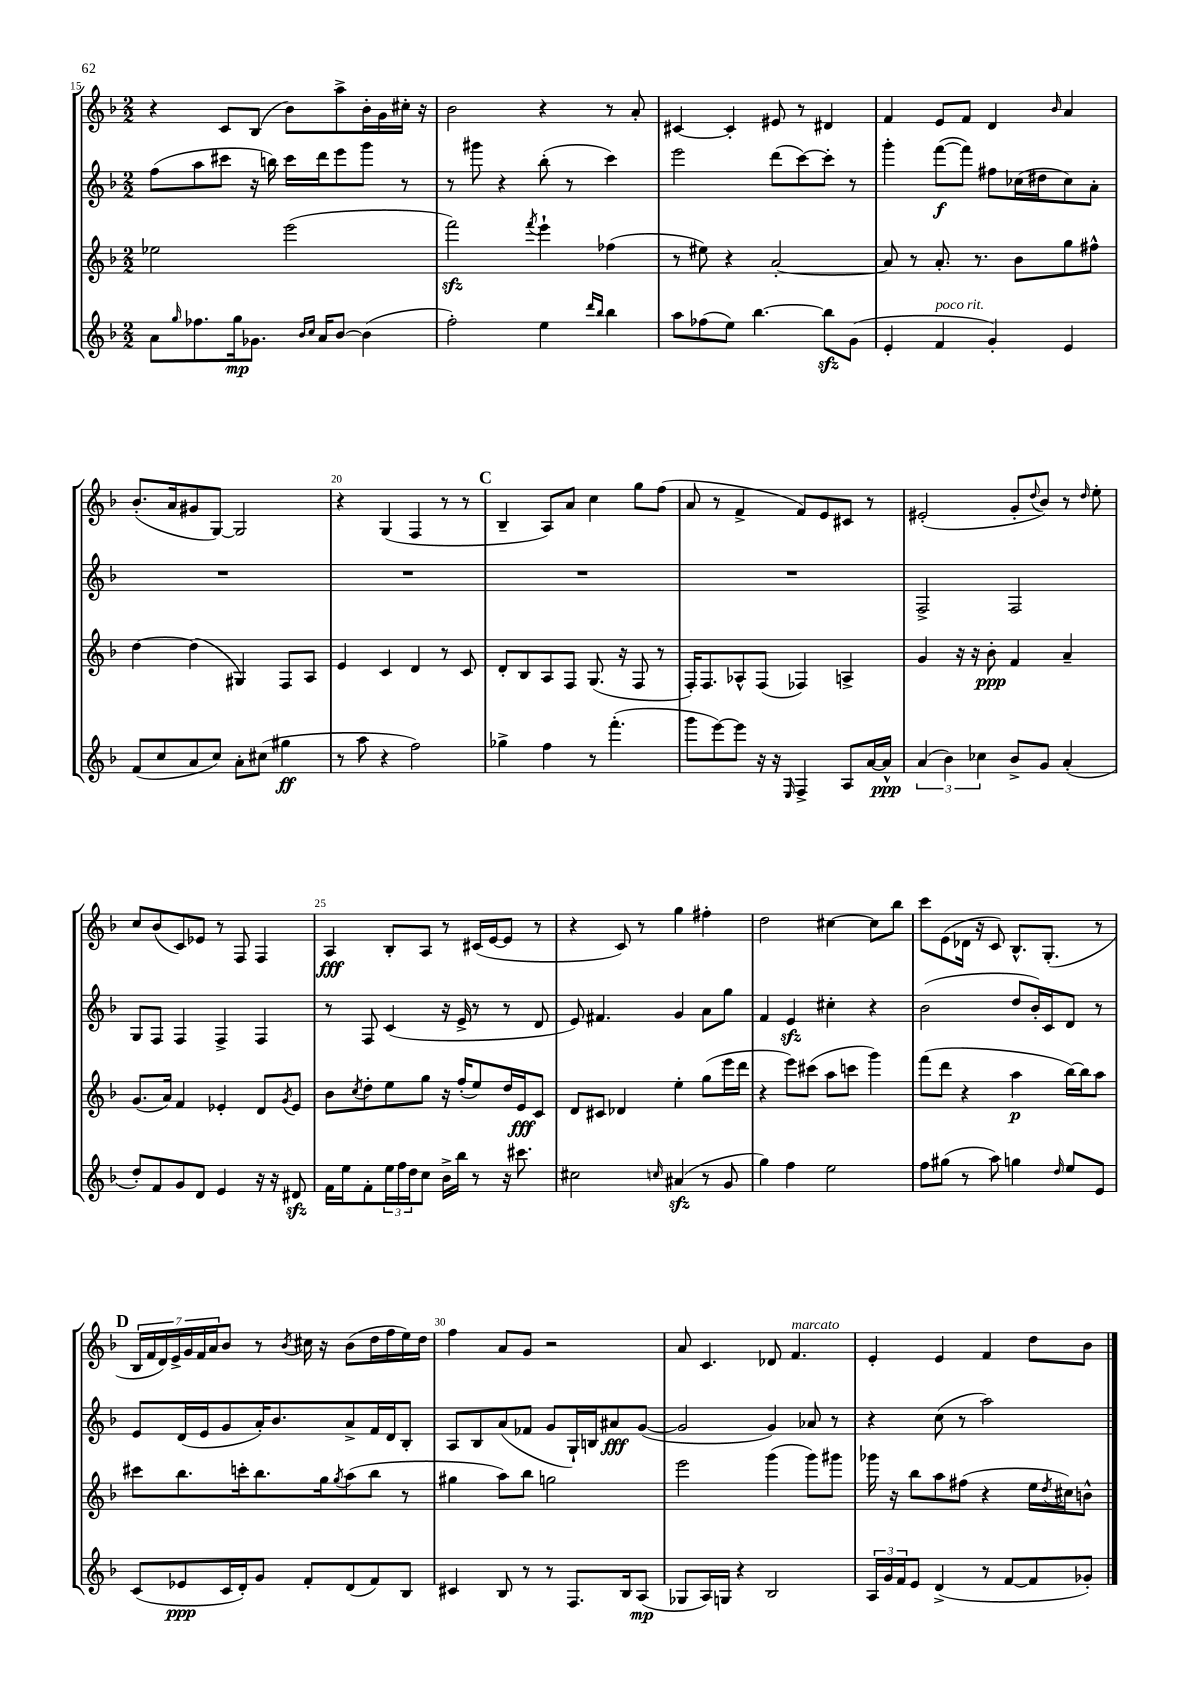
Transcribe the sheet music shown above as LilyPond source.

<<
\new StaffGroup <<
\new Staff = "s0" {
    \clef treble \key f \major \numericTimeSignature \time 2/2
    r4 c'8 bes8( bes'8) a''8-> bes'16-. g'16 cis''16-. r16 |
    bes'2 r4 r8 a'8-. |
    cis'4~ cis'4-. eis'8 r8 dis'4 |
    f'4 e'8 f'8 d'4 \grace { bes'16 } a'4 |
    bes'8.-.( a'16 gis'8 g8~) g2 |
    r4 g4( f4 r8 r8 |
    \mark \markup { \bold "C" } bes4-- a8) a'8 c''4 g''8 f''8( |
    a'8 r8 f'4-> f'8) e'8 cis'8 r8 |
    eis'2-.( g'8-. \appoggiatura { d''8 } bes'8) r8 \grace { d''16 } e''8-. |
    c''8 bes'8( c'8) ees'8 r8 f8 f4 |
    a4\fff bes8-. a8 r8 cis'16( e'16~ e'8 r8 |
    r4 c'8) r8 g''4 fis''4-. |
    d''2 cis''4~ cis''8 bes''8 |
    c'''8 e'8( des'16 r16 c'8) bes8.-^ g8.-.( r8 |
    \mark \markup { \bold "D" } \tuplet 7/4 { bes16 f'16 d'16) e'16-> g'16 f'16 a'16 } bes'8 r8 \acciaccatura { bes'8 } cis''16 r16 bes'8( d''16 f''16 e''16) d''16 |
    f''4 a'8 g'8 r2 |
    a'8 c'4. des'8 f'4.^\markup { \italic "marcato" } |
    e'4-. e'4 f'4 d''8 bes'8 \bar "|." |
}
\new Staff = "s1" {
    \clef treble \key f \major \numericTimeSignature \time 2/2
    f''8( a''8 cis'''8 r16 b''16) cis'''16 d'''16 e'''8 g'''8 r8 |
    r8 gis'''8 r4 bes''8-.( r8 c'''4) |
    e'''2 d'''8( c'''8~) c'''8-. r8 |
    g'''4-. f'''8~\f( f'''8) fis''8 ces''16( dis''16 ces''8) a'8-. |
    R1 |
    R1 |
    \mark \markup { \bold "C" } R1 |
    R1 |
    f2-> f2 |
    g8 f8 f4 f4-> f4 |
    r8 f8 c'4( r16 e'16-> r8 r8 d'8 |
    e'8) fis'4. g'4 a'8 g''8 |
    f'4 e'4\sfz cis''4-. r4 |
    bes'2( d''8 bes'16-.) c'16 d'8 r8 |
    \mark \markup { \bold "D" } e'8 d'16( e'16 g'8 a'16-.) bes'8. a'8-> f'16 d'16 bes8-. |
    a8 bes8 a'8( fes'8 g'8 g16-!) b16 ais'8\fff g'8~( |
    g'2 g'4) aes'8 r8 |
    r4 c''8( r8 a''2) \bar "|." |
}
\new Staff = "s2" {
    \clef treble \key f \major \numericTimeSignature \time 2/2
    ees''2 e'''2( |
    f'''2\sfz) \acciaccatura { f'''8 } e'''4-! fes''4( |
    r8 eis''8) r4 a'2~-. |
    a'8 r8 a'8.-. r8. bes'8 g''8 fis''8-^ |
    d''4~ d''4( gis4) f8 a8 |
    e'4 c'4 d'4 r8 c'8 |
    \mark \markup { \bold "C" } d'8-. bes8 a8 f8 g8.( r16 f8 r8 |
    f16-.) f8. aes8-^ f8( fes4) a4-> |
    g'4 r16 r16 bes'8-.\ppp f'4 a'4-- |
    g'8.( a'16) f'4 ees'4-. d'8 \acciaccatura { g'8 } ees'8 |
    bes'8 \acciaccatura { c''8 } d''8-. e''8 g''8 r16 f''16-.( e''8) d''16 e'16\fff c'8 |
    d'8 cis'8 des'4 e''4-. g''8( e'''16 d'''16 |
    r4 e'''8) cis'''8( a''8 c'''8 g'''4) |
    f'''8( d'''8 r4 a''4\p bes''16~) bes''16 a''8 |
    \mark \markup { \bold "D" } cis'''8 bes''8. c'''16-. bes''8. g''16 \acciaccatura { g''8 } a''8( bes''8 r8 |
    gis''4 a''8) bes''8 g''2 |
    e'''2 g'''4( g'''8) gis'''8 |
    ges'''16 r16 bes''8 a''8 fis''8( r4 e''16 \acciaccatura { d''8 } cis''16) b'8-^ \bar "|." |
}
\new Staff = "s3" {
    \clef treble \key f \major \numericTimeSignature \time 2/2
    a'8 \grace { g''16 } fes''8. g''16\mp ges'8. \grace { bes'16 c''16 } a'16 bes'8~ bes'4( |
    f''2-.) e''4 \grace { d'''16 bes''16 } bes''4 |
    a''8 fes''8( e''8) bes''4.~ bes''8\sfz g'8( |
    e'4-. f'4^\markup { \italic "poco rit." } g'4-.) e'4 |
    f'8( c''8 a'8 c''8) a'8-. cis''8( gis''4\ff |
    r8 a''8 r4 f''2) |
    \mark \markup { \bold "C" } ges''4-> f''4 r8 f'''4.-.( |
    g'''8 e'''8~) e'''8 r16 r16 \grace { e16 } f4-> a8 a'16~ a'16-^\ppp |
    \tuplet 3/2 { a'4( bes'4) ces''4 } bes'8-> g'8 a'4-.( |
    d''8-.) f'8 g'8 d'8 e'4 r16 r16 dis'8\sfz |
    f'16 e''16 f'8-. \tuplet 3/2 { e''16 f''16 d''16 } c''8 bes'16-> bes''16 r8 r16 cis'''8. |
    cis''2 \grace { c''16 } ais'4\sfz( r8 g'8 |
    g''4) f''4 e''2 |
    f''8 gis''8( r8 a''8) g''4 \grace { d''16 } e''8 e'8 |
    \mark \markup { \bold "D" } c'8( ees'8\ppp c'16 d'16-.) g'8 f'8-. d'8( f'8) bes8 |
    cis'4 bes8 r8 r8 f8. bes16 a8\mp( |
    ges8 a16) g16 r4 bes2 |
    \tuplet 3/2 { a16 g'16 f'16 } e'8 d'4->( r8 f'8~ f'8 ges'8-.) \bar "|." |
}
>>
>>
\layout { \context { \Score currentBarNumber = #15 \override BarNumber.break-visibility = ##(#f #t #t) barNumberVisibility = #(every-nth-bar-number-visible 5) } }
